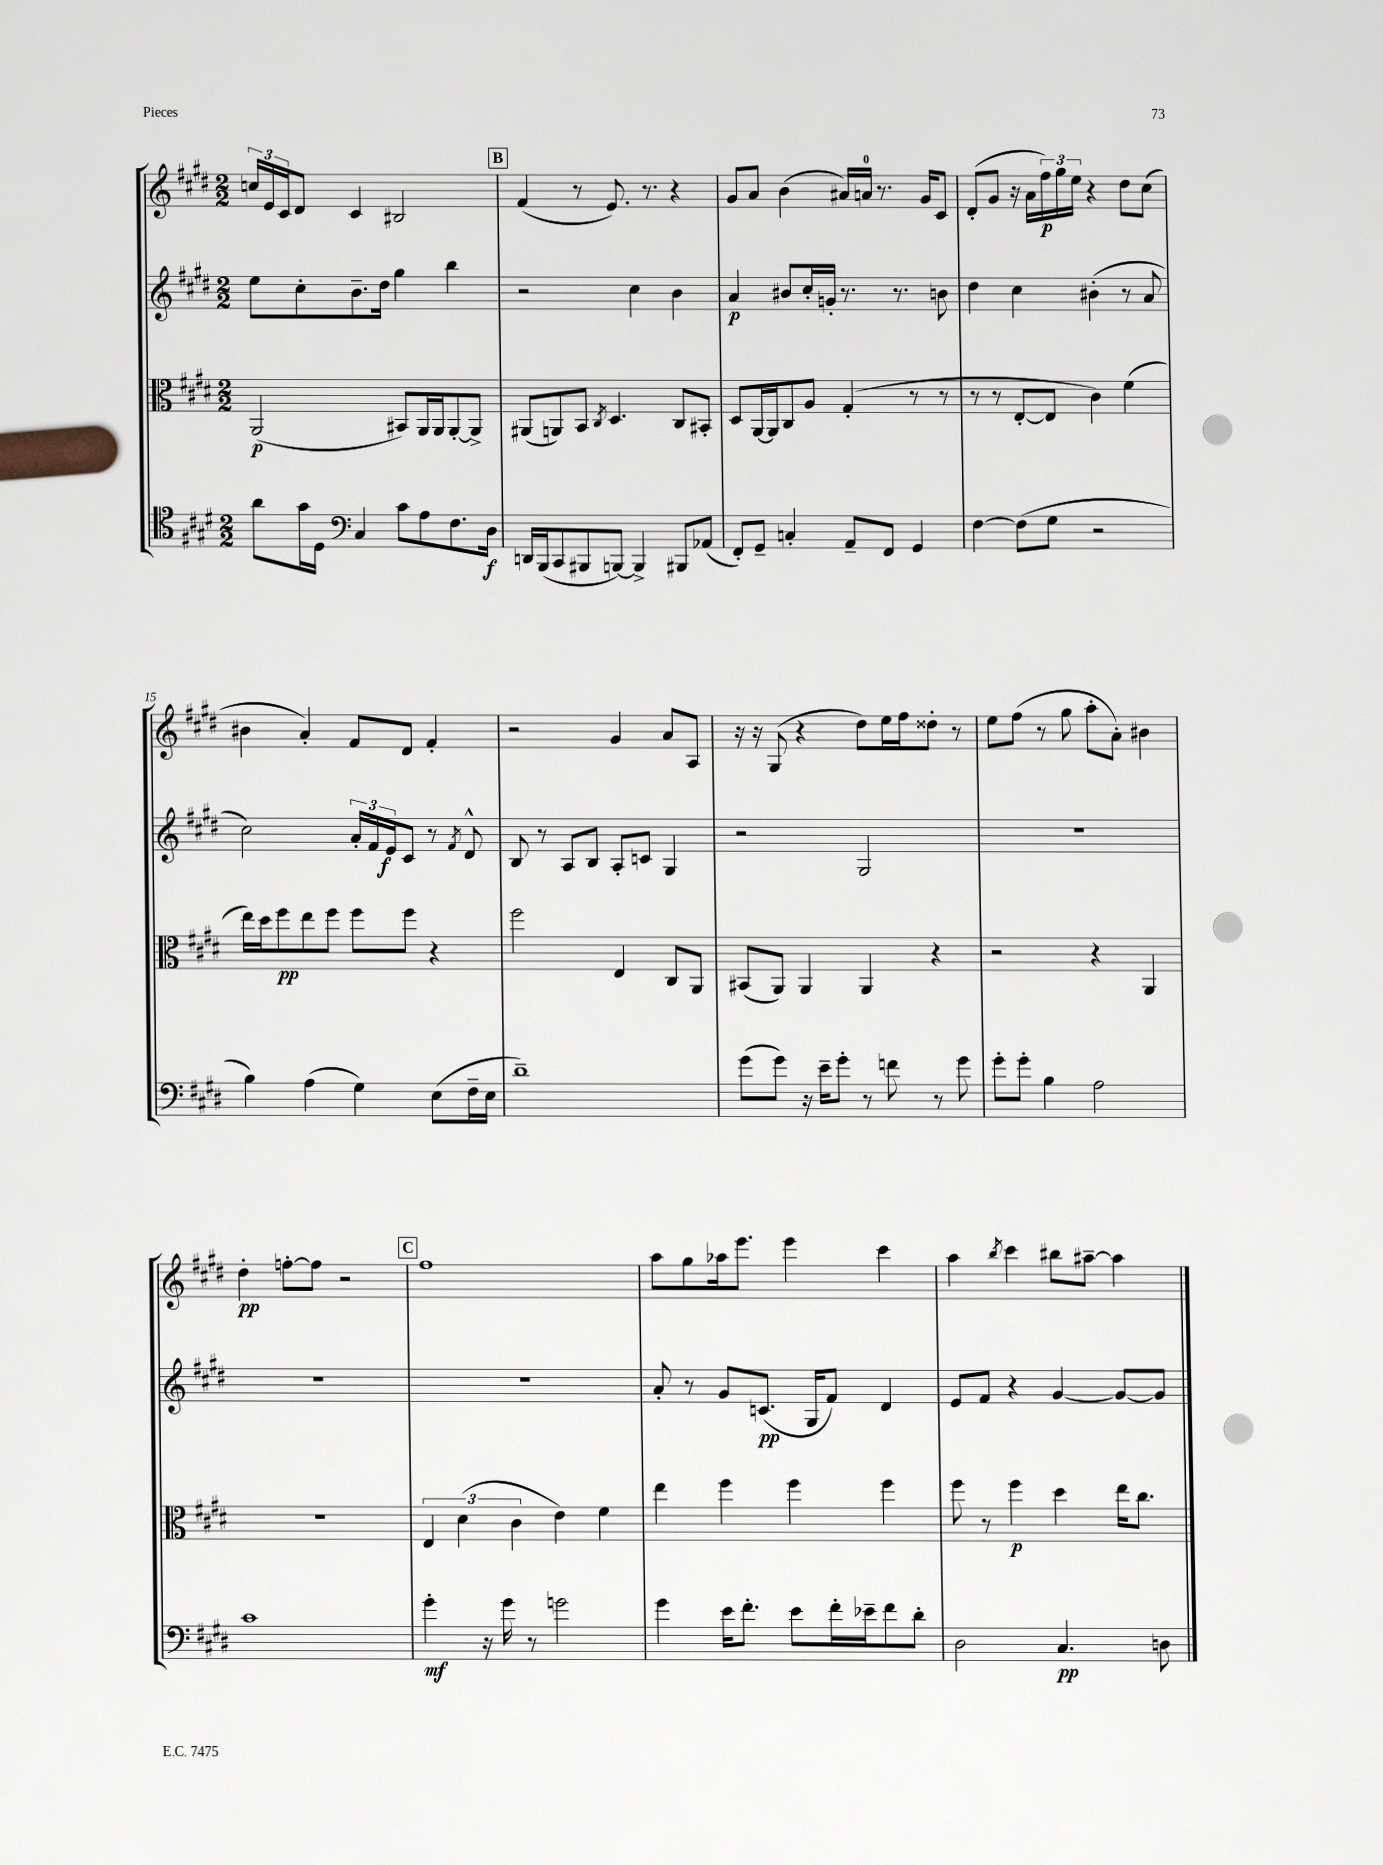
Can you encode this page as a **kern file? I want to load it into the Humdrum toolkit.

**kern	**kern	**kern	**kern
*staff4	*staff3	*staff2	*staff1
*clefC4	*clefC3	*clefG2	*clefG2
*k[f#c#g#d#]	*k[f#c#g#d#]	*k[f#c#g#d#]	*k[f#c#g#d#]
*M2/2	*M2/2	*M2/2	*M2/2
8a	(2AA	8ee	24cc
.	.	.	24e
.	.	.	24c#
16g#	.	8cc#'	8d#
16D#	.	.	.
*clefF4	*	*	*
4C#	.	8.b~	4c#
.	.	16dd#	.
8c#	8BB#)	4gg#	2B#
8A	16AA	.	.
.	16AA	.	.
8.F#	[8AA'	4bb	.
.	8AA^]	.	.
16D#	.	.	.
=	=	=	=
16DD	(8AA#	2r	(4f#
(16BBB	.	.	.
8CC#	8AA)	.	.
8BBB#	8BB	.	8r
.	8qC#	.	.
[8BBB)	4.D#	.	8.e)
4BBB^]	.	4cc#	.
.	.	.	8.r
8BBB#	8C#	4b	4r
(8AA-	8BB#'	.	.
=	=	=	=
8FF#')	8D#	4a	8g#
8GG#~	[16AA	.	8a
.	16AA]	.	.
4C'	8C#	8b#	(4b
.	8A	16cc#'	.
.	.	16g'	.
8AA~	(4G#'	8.r	16a#)
.	.	.	16a
8FF#	.	.	8.r
.	.	8.r	.
4GG#	8r	.	.
.	.	.	16g#
.	8r	8b	8c#
=	=	=	=
[4F#	8r	4dd#	(8d#'
.	8r	.	8g#
(8F#]	[8E'	4cc#	16r
.	.	.	16a
8G#	8E]	.	24ff#)
.	.	.	24gg#
.	.	.	24ee
2r	4c#)	(4b#'	4r
.	(4f#	8r	8dd#
.	.	8a	(8cc#
=	=	=	=
4B)	16ee)	2cc#)	4b#
.	16dd#	.	.
.	8ff#	.	.
(4A	8ee	.	4a')
.	8ff#	.	.
4G#)	8ff#	24a'	8f#
.	.	24f#	.
.	.	24e	.
.	8ff#	8c#	8d#
(8E	4r	8r	4f#'
.	.	8qf#	.
16F#~	.	8d#^^	.
16E	.	.	.
=	=	=	=
1d#~)	2ff#	8B	2r
.	.	8r	.
.	.	8A	.
.	.	8B	.
.	4E	8A'	4g#
.	.	8c	.
.	8C#	4G#	8a
.	8AA	.	8A
=	=	=	=
(8g#	(8BB#	2r	16r
.	.	.	16r
8g#)	8AA)	.	(8G#
16r	4AA	.	4r
16e~	.	.	.
8g#'	.	.	.
8r	4AA	2G#	8dd#)
8f	.	.	16ee
.	.	.	16ff#
8r	4r	.	8dd##'
8g#	.	.	8r
=	=	=	=
8g#'	2r	1r	8ee
8g#'	.	.	(8ff#
4B	.	.	8r
.	.	.	8gg#
2A	4r	.	8aa'
.	.	.	8a')
.	4AA	.	4b#
=	=	=	=
1c#	1r	1r	4dd#'
.	.	.	[8ff'
.	.	.	8ff]
.	.	.	2r
=	=	=	=
4g#'	6E	1r	1ff#
.	(6d#	.	.
16r	.	.	.
16g#	.	.	.
.	6c#	.	.
8r	.	.	.
2g	4e)	.	.
.	4f#	.	.
=	=	=	=
4g#	4ee	8a'	8aa
.	.	8r	8gg#
16e	4ff#	8g#	16aa-
8.f#'	.	.	8.eee
.	.	(8.c	.
8e	4ff#	.	4eee
.	.	16G#	.
16f#'	.	8f#)	.
16e-~	.	.	.
8f#	4ff#	4d#	4ccc#
8d#'	.	.	.
=	=	=	=
2D#	8ff#	8e	4aa
.	8r	8f#	.
.	.	.	8qbb
.	4ff#	4r	4ccc#
4.C#	4dd#	[4g#	8bb#
.	.	.	[8aa#~
.	16ee	8g#_	4aa#]
.	8.cc#	.	.
8D	.	8g#]	.
==	==	==	==
*-	*-	*-	*-
